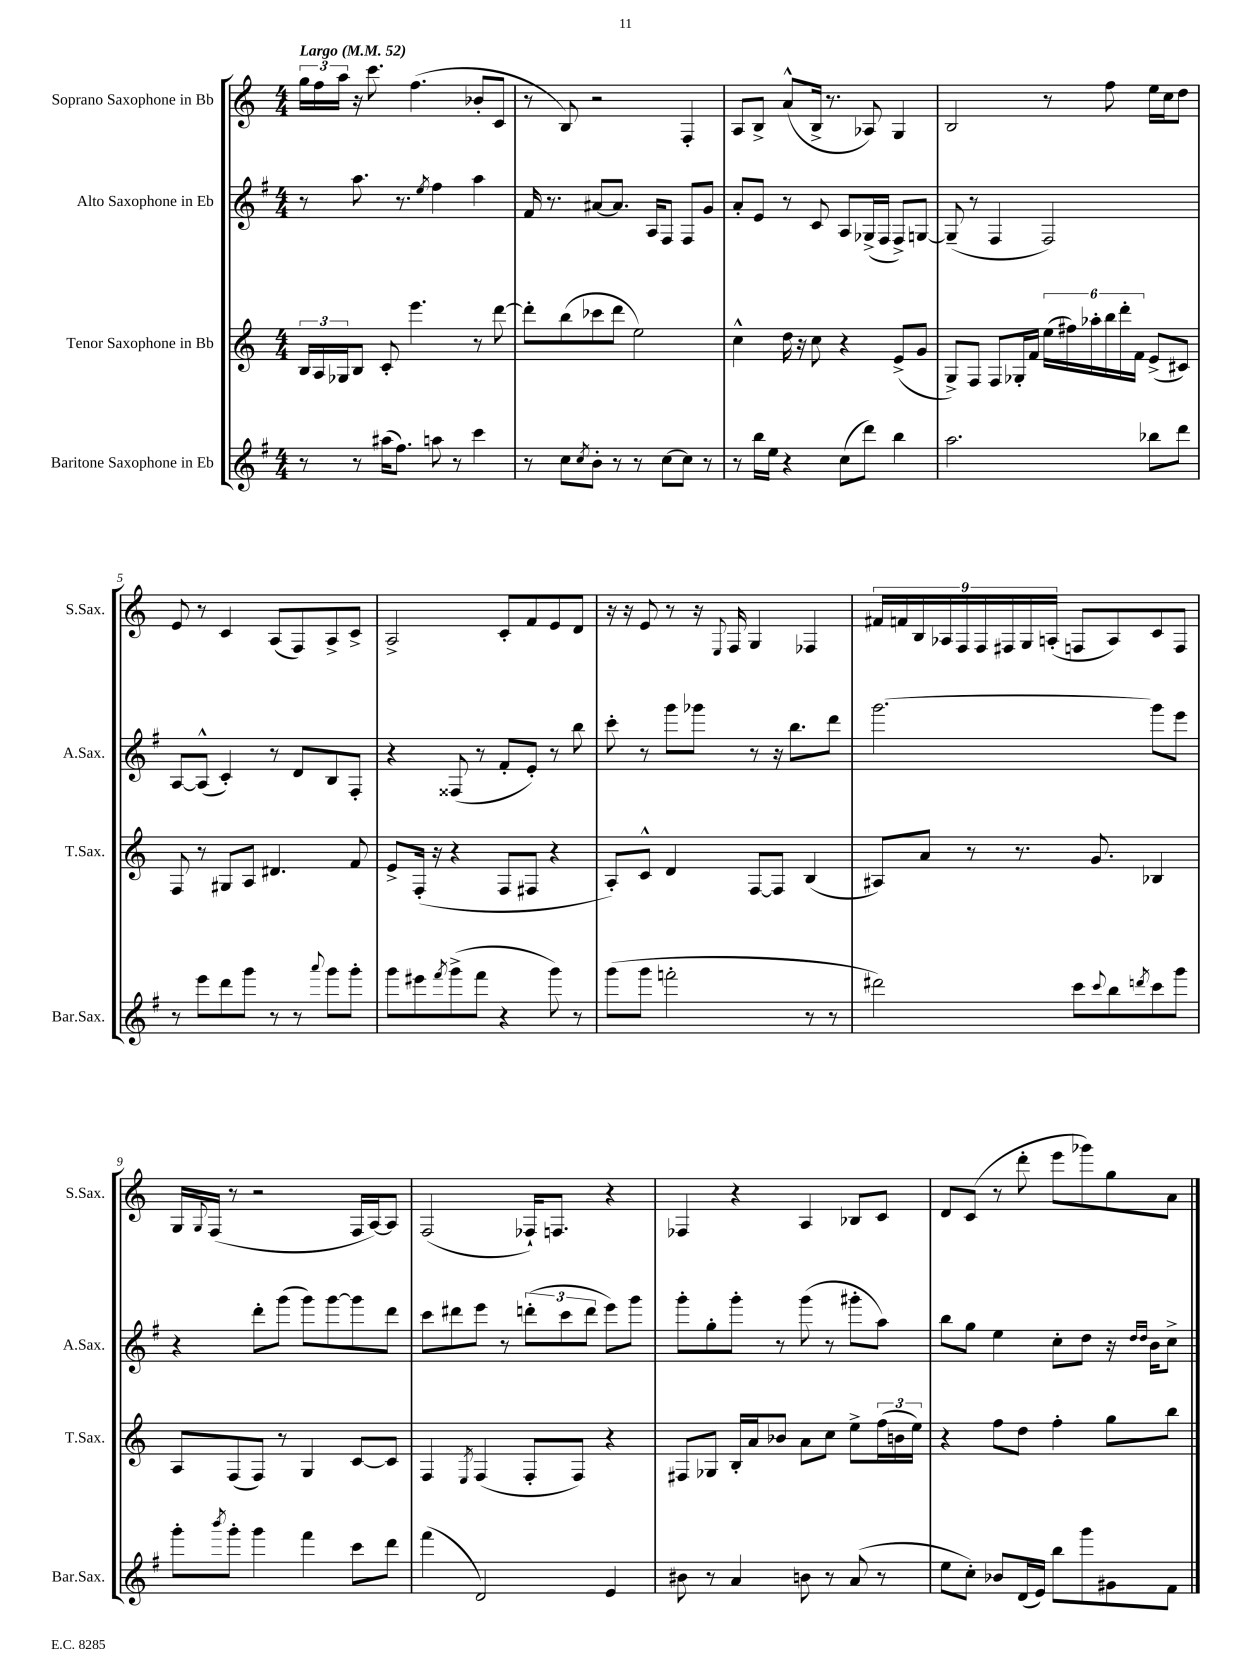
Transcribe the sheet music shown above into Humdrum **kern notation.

**kern	**kern	**kern	**kern
*staff4	*staff3	*staff2	*staff1
*clefG2	*clefG2	*clefG2	*clefG2
*k[f#]	*k[]	*k[f#]	*k[]
*M4/4	*M4/4	*M4/4	*M4/4
*MM52	*MM52	*MM52	*MM52
8r	24B	8r	24gg
.	24A	.	24ff
.	24G-	.	24aa
8r	8B	8.aa	16r
.	.	.	8.ccc
(16aa#	8c'	.	.
8.ff#)	.	8.r	.
.	4.eee	.	(4.ff
.	.	8qee	.
8aa	.	4ff#	.
8r	.	.	.
4ccc	8r	4aa	8b-'
.	[8ddd	.	8c
=	=	=	=
8r	8ddd']	16f#	8r
.	.	8.r	.
8cc	(8bb	.	8B)
8qcc	.	.	.
8b'	8ccc-	[8a#	2r
8r	8ddd	8.a#]	.
8r	2ee)	.	.
.	.	16A	.
[8cc	.	8F#	.
8cc]	.	8F#	4F'
8r	.	8g	.
=	=	=	=
8r	4cc^^	8a'	8A
16bb	.	8e	8B^
16ee	.	.	.
4r	16dd	8r	(8a^^
.	16r	.	.
.	8cc	8c	16B^
.	.	.	8.r
(8cc	4r	8A	.
8ddd)	.	(16G-^	8A-)
.	.	16F#	.
4bb	(8e^	8F#^)	4G
.	8g	[8G	.
=	=	=	=
2.aa	8G^)	(8G~]	2B
.	8F	8r	.
.	8F	4F#	.
.	16G-'	.	.
.	16f	.	.
.	(24ee	2F#)	8r
.	24ff#)	.	.
.	24aa-'	.	.
.	24bb	.	8ff
.	24ddd'	.	.
.	24f	.	.
8bb-	(8e^	.	16ee
.	.	.	16cc
8ddd	8c#)	.	8dd
=	=	=	=
8r	8F	[8A	8e
8eee	8r	(8A^^]	8r
8ddd	8G#	4c')	4c
8ggg	8A	.	.
8r	4.d#	8r	(8A
8r	.	8d	8F)
8qqaaa	.	.	.
8ggg	.	8B	8A^
8ggg'	8f	8F#'	8c^
=	=	=	=
8ggg	8e^	4r	2A^
8eee#	(16F'	.	.
.	16r	.	.
8qfff#	.	.	.
(8ggg^	4r	(8F##	.
8fff#	.	8r	.
4r	8F	8f#'	8c'
.	8F#	8e')	8f
8ggg)	4r	8r	8e
8r	.	8bb	8d
=	=	=	=
(8ggg	8A')	8ccc'	16r
.	.	.	16r
8ggg	8c^^	8r	8e
2fff'	4d	8ggg	8r
.	.	8ggg-	16r
.	.	.	8qqE
.	.	.	16F
.	[8F	8r	4G
.	8F]	16r	.
.	.	8.bb	.
8r	(4B	.	4F-
8r	.	8ddd	.
=	=	=	=
2ddd#)	8A#)	[2.ggg	18f#
.	.	.	18f
.	.	.	18B
.	8a	.	.
.	.	.	18A-
.	.	.	18F
.	8r	.	.
.	.	.	18F
.	.	.	18F#
.	8.r	.	.
.	.	.	18G
.	.	.	(18A'
8ccc	.	.	8F
.	8.g	.	.
8qqccc	.	.	.
8bb	.	.	8A)
8qddd	.	.	.
8ccc	4B-	8ggg]	8c
8ggg	.	8eee	8F
=	=	=	=
8ggg'	8A	4r	16G
.	.	.	8qqG
.	.	.	(16F
8qbbb	.	.	.
8ggg'	(8F	.	8r
4ggg	8F)	8ddd'	2r
.	8r	(8ggg	.
4fff#	4G	8ggg)	.
.	.	[8ggg	.
8ccc	[8c	8ggg]	16F
.	.	.	[16A)
8ddd	8c]	8ddd	8A]
=	=	=	=
(4fff#	4F	8ccc	(2F
.	.	8ddd#	.
.	8qE	.	.
2d)	(4F	8eee	.
.	.	8r	.
.	8F'	(12ddd'	16F-`)
.	.	.	8.F
.	.	12ccc	.
.	8F)	.	.
.	.	12ddd	.
4e	4r	8eee)	4r
.	.	8ggg	.
=	=	=	=
8b#	8F#	8ggg'	4F-
8r	8G-	8gg'	.
4a	16B'	8ggg'	4r
.	16a	.	.
.	8b-	8r	.
8b	8a	(8ggg	4A
8r	8cc	8r	.
(8a	8ee^	8ggg#'	8B-
8r	(24ff	8aa)	8c
.	24b	.	.
.	24ee)	.	.
=	=	=	=
8ee	4r	8bb	8d
8cc')	.	8gg	(8c
8b-	8ff	4ee	8r
(16d	8dd	.	8ddd'
16e)	.	.	.
8bb	4ff'	8cc'	8eee
8ggg	.	8dd	8ggg-)
8g#	8gg	16r	8gg
.	.	16qqdd	.
.	.	16qqdd	.
.	.	16b	.
8f#	8bb	8cc^	8a
==	==	==	==
*-	*-	*-	*-
